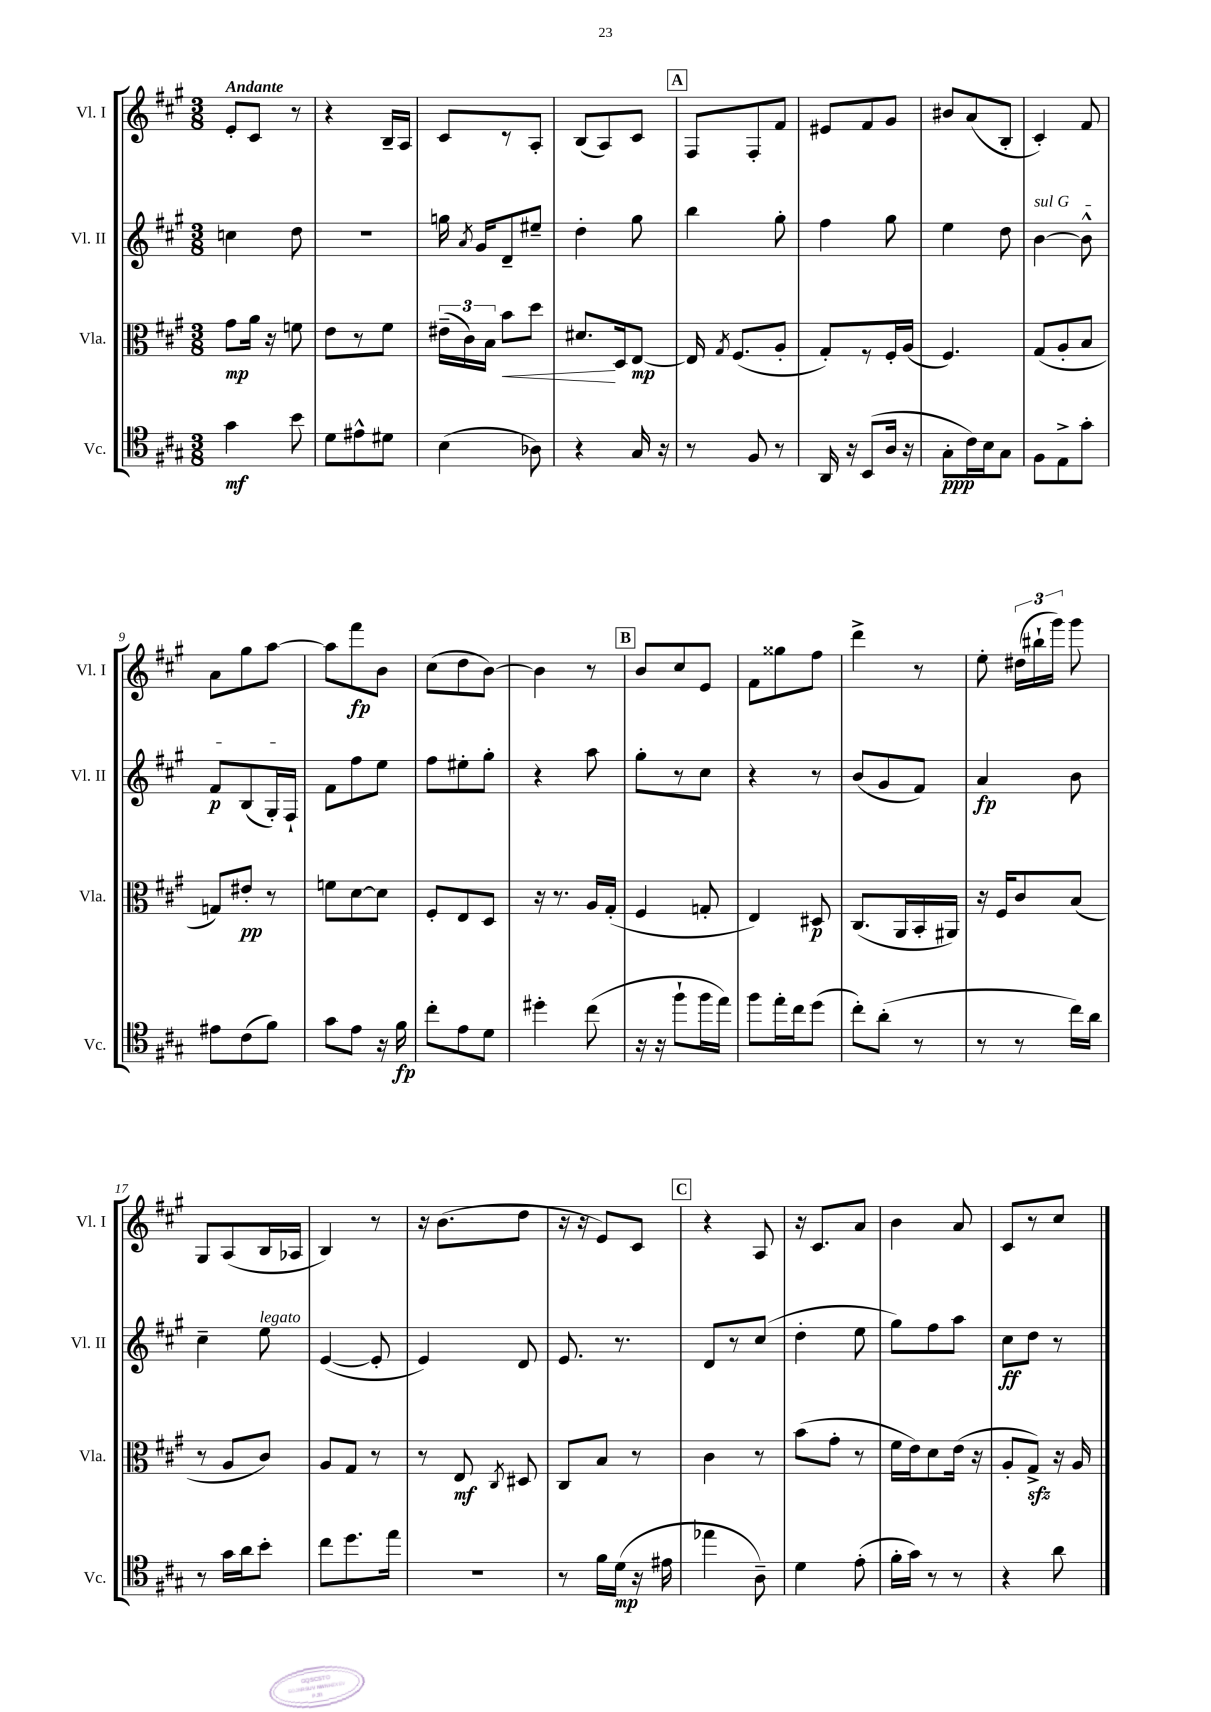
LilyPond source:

<<
\new StaffGroup <<
\new Staff = "s0" \with { instrumentName = "Vl. I" shortInstrumentName = "Vl. I" } {
    \clef treble \key a \major \numericTimeSignature \time 3/8 \tempo "Andante"
    \autoBeamOff e'8[-. cis'8] r8 |
    r4 b16[-- a16] |
    cis'8[ r8 a8]-. |
    b8[( a8) cis'8] |
    \mark \markup { \box "A" } fis8[ fis8-. fis'8] |
    eis'8[ fis'8 gis'8] |
    bis'8[ a'8( b8]-. |
    cis'4-.) fis'8 |
    a'8[ gis''8 a''8]~ |
    a''8[ fis'''8\fp b'8] |
    cis''8[( d''8 b'8]~) |
    b'4 r8 |
    \mark \markup { \box "B" } b'8[ cis''8 e'8] |
    fis'8[ gisis''8 fis''8] |
    d'''4-> r8 |
    e''8-. \tuplet 3/2 { dis''16[( bis''16-! gis'''16]) } gis'''8 |
    gis8[ a8( b16 aes16] |
    b4) r8 |
    r16 b'8.[( d''8] |
    r16 r16 e'8[) cis'8] |
    \mark \markup { \box "C" } r4 a8 |
    r16 cis'8.[ a'8] |
    b'4 a'8 |
    cis'8[ r8 cis''8] \bar "|." |
}
\new Staff = "s1" \with { instrumentName = "Vl. II" shortInstrumentName = "Vl. II" } {
    \clef treble \key a \major \numericTimeSignature \time 3/8
    \autoBeamOff c''4 d''8 |
    R4. |
    g''16 \acciaccatura { a'8 } gis'16[ d'8-- eis''8]-- |
    d''4-. gis''8 |
    \mark \markup { \box "A" } b''4 gis''8-. |
    fis''4 gis''8 |
    e''4 d''8 |
    \once \override TextSpanner.bound-details.left.text = \markup { \italic "sul G" } b'4~\startTextSpan b'8-^ |
    fis'8[\p b8( gis16-.) fis16]-!\stopTextSpan |
    fis'8[ fis''8 e''8] |
    fis''8[ eis''8-. gis''8]-. |
    r4 a''8 |
    \mark \markup { \box "B" } gis''8[-. r8 cis''8] |
    r4 r8 |
    b'8[( gis'8 fis'8]) |
    a'4\fp b'8 |
    cis''4-- e''8^\markup { \italic "legato" } |
    e'4~( e'8-. |
    e'4) d'8 |
    e'8. r8. |
    \mark \markup { \box "C" } d'8[ r8 cis''8]( |
    d''4-. e''8 |
    gis''8[) fis''8 a''8] |
    cis''8[\ff d''8] r8 \bar "|." |
}
\new Staff = "s2" \with { instrumentName = "Vla." shortInstrumentName = "Vla." } {
    \clef alto \key a \major \numericTimeSignature \time 3/8
    \autoBeamOff gis'8[\mp a'16] r16 f'8 |
    e'8[ r8 fis'8] |
    \tuplet 3/2 { eis'16[--( cis'16) b16] } b'8[\< d''8] |
    dis'8.[\! d16 e8]~\mp |
    \mark \markup { \box "A" } e16 \acciaccatura { gis8 } fis8.[( a8]-. |
    gis8[-.) r8 fis16-. a16]( |
    fis4.) |
    gis8[( a8-. b8] |
    g8[) eis'8]-.\pp r8 |
    f'8[ d'8~ d'8] |
    fis8[-. e8 d8] |
    r16 r8. a16[ gis16]-.( |
    \mark \markup { \box "B" } fis4 g8-. |
    e4) dis8\p |
    cis8.[( a,16 b,16-. ais,16]) |
    r16 fis16[ cis'8 b8]( |
    r8 a8[ cis'8]) |
    a8[ gis8] r8 |
    r8 e8\mf \acciaccatura { cis8 } dis8 |
    cis8[ b8] r8 |
    \mark \markup { \box "C" } cis'4 r8 |
    b'8[( gis'8]-. r8 |
    fis'16[ e'16) d'8 e'16]( r16 |
    a8[-. gis8]->\sfz) r16 a16 \bar "|." |
}
\new Staff = "s3" \with { instrumentName = "Vc." shortInstrumentName = "Vc." } {
    \clef tenor \key a \major \numericTimeSignature \time 3/8
    \autoBeamOff gis'4\mf b'8 |
    d'8[ eis'8-^ dis'8] |
    b4( aes8) |
    r4 gis16 r16 |
    \mark \markup { \box "A" } r8 fis8 r8 |
    a,16 r16 b,8[( a16] r16 |
    gis8[-.\ppp cis'16) b16 gis8] |
    fis8[ e8-> gis'8]-. |
    eis'8[ cis'8( fis'8]) |
    gis'8[ e'8] r16 fis'16\fp |
    cis''8[-. e'8 d'8] |
    dis''4-. cis''8( |
    \mark \markup { \box "B" } r16 r16 fis''8[-! fis''16 e''16]) |
    fis''8[ e''16-. cis''16 d''8]( |
    cis''8[-.) a'8]-.( r8 |
    r8 r8 cis''16[) a'16] |
    r8 gis'16[ a'16 b'8]-. |
    cis''8[ d''8. e''16] |
    R4. |
    r8 fis'16[ d'16]\mp( r16 eis'16 |
    \mark \markup { \box "C" } ees''4 a8--) |
    d'4 e'8-.( |
    fis'16[-. gis'16]) r8 r8 |
    r4 a'8 \bar "|." |
}
>>
>>
